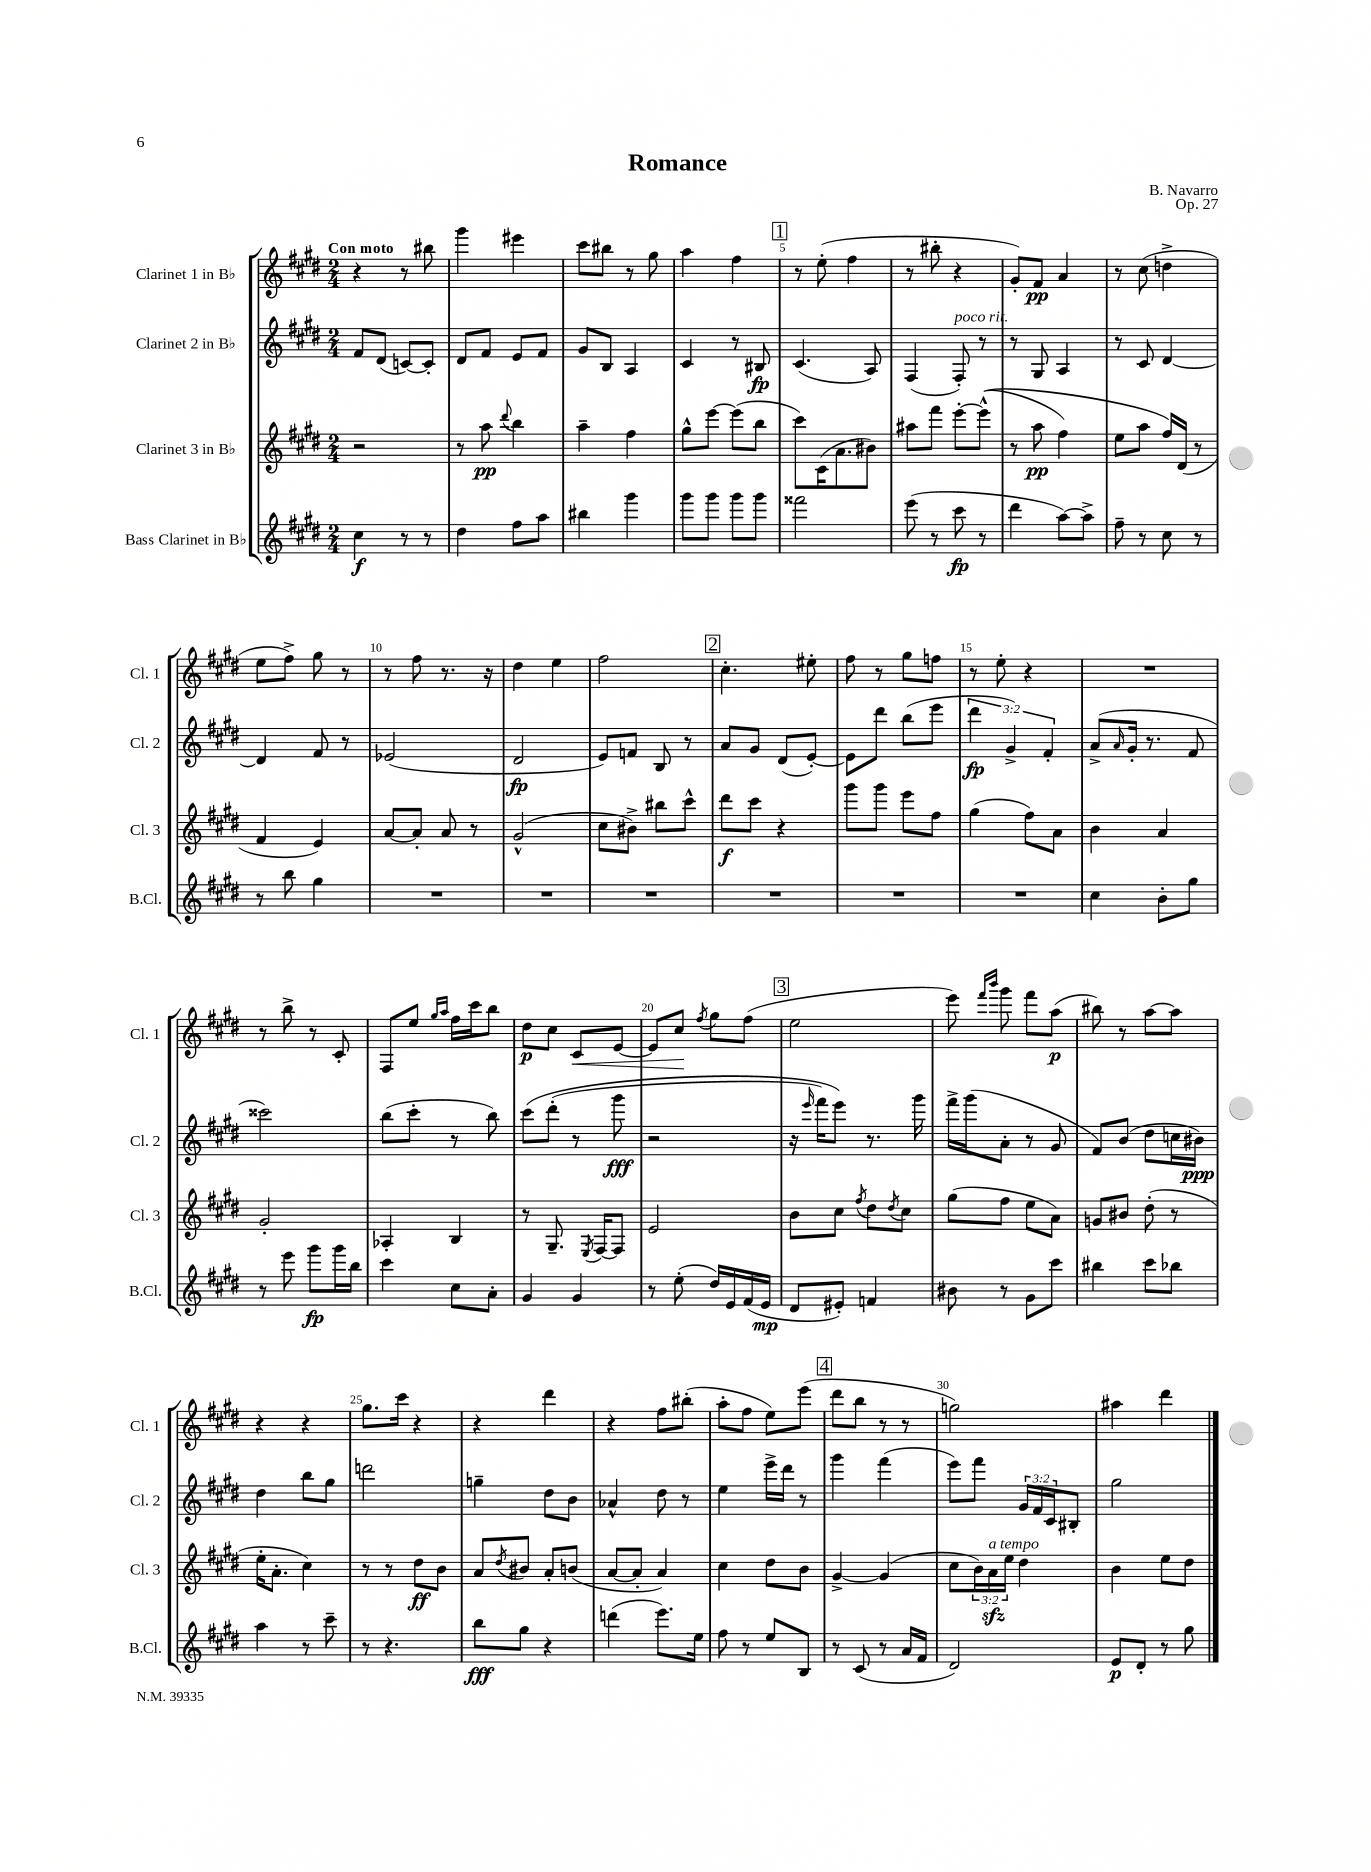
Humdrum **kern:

**kern	**kern	**kern	**kern
*staff4	*staff3	*staff2	*staff1
*clefG2	*clefG2	*clefG2	*clefG2
*k[f#c#g#d#]	*k[f#c#g#d#]	*k[f#c#g#d#]	*k[f#c#g#d#]
*M2/4	*M2/4	*M2/4	*M2/4
4cc#\	2r	8f#/L	4r
.	.	(8d#/J	.
8r	.	[8c/L)	8r
8r	.	8c'/]J	8bb#\
=	=	=	=
4dd#\	8r	8d#/L	4ggg#\
.	8aa\	8f#/J	.
.	8qqddd#/	.	.
8ff#\L	4bb\	8e/L	4eee#\
8aa\J	.	8f#/J	.
=	=	=	=
4bb#\	4aa~\	8g#/L	8ccc#\L
.	.	8B/J	8bb#\J
4ggg#\	4ff#\	4A/	8r
.	.	.	8gg#\
=	=	=	=
8ggg#\L	8gg#^^\L	4c#/	4aa\
8ggg#\J	[8eee\J	.	.
8ggg#\L	(8eee\]L	8r	4ff#\
8ggg#\J	8bb\J	8B#/	.
=	=	=	=
2fff##\	8ccc#\L)	(4.c#/	8r
.	(16c#\K	.	(8ee'\
.	8.a\	.	.
.	.	.	4ff#\
.	8b#\J)	8A/)	.
=	=	=	=
(8eee\	8aa#\L	(4F#/	8r
8r	8fff#\J	.	8bb#'\
8ccc#\	[8eee'\L	8F#'/)	4r
8r	&((8eee^^\]J	8r	.
=	=	=	=
4ddd#\	8r	8r	8g#'/L)
.	8aa\	8G#/	8f#/J
[8aa\L)	4ff#\)	4A/	4a/
8aa^\]J	.	.	.
=	=	=	=
8ff#~\	8ee\L	8r	8r
8r	8aa\J	8c#/	(8cc#\
8cc#\	16ff#/LL&)	[4d#/	4dd^\
.	(16d#/JJ	.	.
8r	8r	.	.
=	=	=	=
8r	4f#/	4d#/]	8ee\L
8bb\	.	.	8ff#^\J)
4gg#\	4e/)	8f#/	8gg#\
.	.	8r	8r
=	=	=	=
2r	[8a/L	(2e-/	8r
.	8a'/]J	.	8ff#\
.	8a/	.	8.r
.	8r	.	.
.	.	.	16r
=	=	=	=
2r	(2g#^^/	2d#/	4dd#\
.	.	.	4ee\
=	=	=	=
2r	8cc#\L	8e/L)	2ff#\
.	8b#^\J)	8f/J	.
.	8bb#\L	8B/	.
.	8ccc#^^\J	8r	.
=	=	=	=
2r	8ddd#\L	8a/L	4.cc#'\
.	8ccc#\J	8g#/J	.
.	4r	(8d#/L	.
.	.	[8e'/J)	8ee#'\
=	=	=	=
2r	8ggg#\L	8e\]L	8ff#\
.	8ggg#\J	8ddd#\J	8r
.	8eee\L	(8bb\L	8gg#\L
.	8ff#\J	8eee\J	8ff\J
=	=	=	=
2r	(4gg#\	6ddd#\	8r
.	.	.	8ee'\
.	.	6g#^/)	.
.	8ff#\L)	.	4r
.	.	6f#'/	.
.	8a\J	.	.
=	=	=	=
4cc#\	4b\	(8a^/L	2r
.	.	16qqa/	.
.	.	16g#'/Jk	.
.	.	8.r	.
8b'\L	4a/	.	.
8gg#\J	.	8f#/	.
=	=	=	=
8r	2g#'/	2ccc##\)	8r
8eee\	.	.	8bb^\
8ggg#\L	.	.	8r
16ggg#\L	.	.	8c#'/
16bb\JJ	.	.	.
=	=	=	=
4ccc#\	4A-'/	(8bb\L	8F#/L
.	.	8ccc#'\J	8ee/J
.	.	.	16qqgg#/LL
.	.	.	16qqaa/JJ
8cc#\L	4B/	8r	16ff#\LL
.	.	.	16ccc#\J
8a'\J	.	8bb\)	8bb\J
=	=	=	=
4g#/	8r	&(8ccc#\L	8dd#\L
.	8.G#~/	(8ddd#'\J	8cc#\J
4g#/	.	8r	8c#/L
.	8qE/	.	.
.	[16F#/LK	.	.
.	8F#/]J	8ggg#\	[8e/J
=	=	=	=
8r	2e/	2r	8e/]L
(8ee'\	.	.	8cc#/J
.	.	.	8qff#/
16dd#/LL)	.	.	8gg#\L
16e/	.	.	.
(16f#/	.	.	(8ff#\J
16e/JJ	.	.	.
=	=	=	=
8d#/L	8b\L	16r	2ee\
.	.	16qqeee/	.
.	.	16fff#\LK)	.
8e#'/J)	8cc#\J	8eee\J&)	.
.	8qff#/	.	.
4f/	8dd#\L	8.r	.
.	8qdd#/	.	.
.	8cc#\J	.	.
.	.	16ggg#\	.
=	=	=	=
8b#\	(8gg#\L	16fff#^\LL	8eee\)
.	.	(16ggg#\J	.
.	.	.	16qqfff#/LL
.	.	.	16qqbbb/JJ
8r	8ff#\J	8a'\J	8ggg#\
8g#\L	8ee\L	8r	8fff#\L
8ccc#\J	8a\J)	8g#/	(8aa\J
=	=	=	=
4bb#\	8g/L	8f#/L)	8bb#\)
.	8b#/J	(8b/J	8r
8ccc#\L	(8dd#'\	8dd#\L	[8aa\L
8bb-\J	8r	16cc\L	8aa\]J
.	.	16b#\JJ)	.
=	=	=	=
4aa\	16ee'\LK	4dd#\	4r
.	8.a'\J	.	.
8r	4cc#\)	8bb\L	4r
8ccc#~\	.	8gg#\J	.
=	=	=	=
8r	8r	2ddd\	8.gg#\L
4.r	8r	.	.
.	.	.	16ccc#\Jk
.	8dd#\L	.	4r
.	8b\J	.	.
=	=	=	=
8bb\L	8a/L	4gg~\	4r
.	8qdd#/	.	.
8gg#\J	8b#/J	.	.
4r	8a'/L	8dd#\L	4ddd#\
.	(8b/J	8b\J	.
=	=	=	=
(4ddd\	[8a/L	4a-^^/	4r
.	8a'/]J	.	.
8.eee\L)	4a/)	8dd#\	8ff#\L
.	.	8r	(8bb#'\J
16ee\Jk	.	.	.
=	=	=	=
8ff#\	4cc#\	4ee\	8aa'\L
8r	.	.	8ff#\J
8ee/L	8dd#\L	16eee^\LL	8ee\L)
.	.	16ddd#\JJ	.
8B/J	8b\J	8r	(8eee\J
=	=	=	=
8r	[4g#^/	4ggg#\	8ddd#\L
(8c#/	.	.	8bb\J
8r	(4g#/]	(4fff#\	8r
16a/LL	.	.	8r
16f#/JJ	.	.	.
=	=	=	=
2d#/)	8cc#\L	8eee\L)	2gg\)
.	24b\L)	8fff#\J	.
.	24a\	.	.
.	24ee\JJ	.	.
.	4dd#\	24g#/LL	.
.	.	24f#/	.
.	.	24c#/J	.
.	.	8B#'/J	.
=	=	=	=
8e/L	4b\	2gg#\	4aa#\
8d#'/J	.	.	.
8r	8ee\L	.	4ddd#\
8gg#\	8dd#\J	.	.
==	==	==	==
*-	*-	*-	*-
